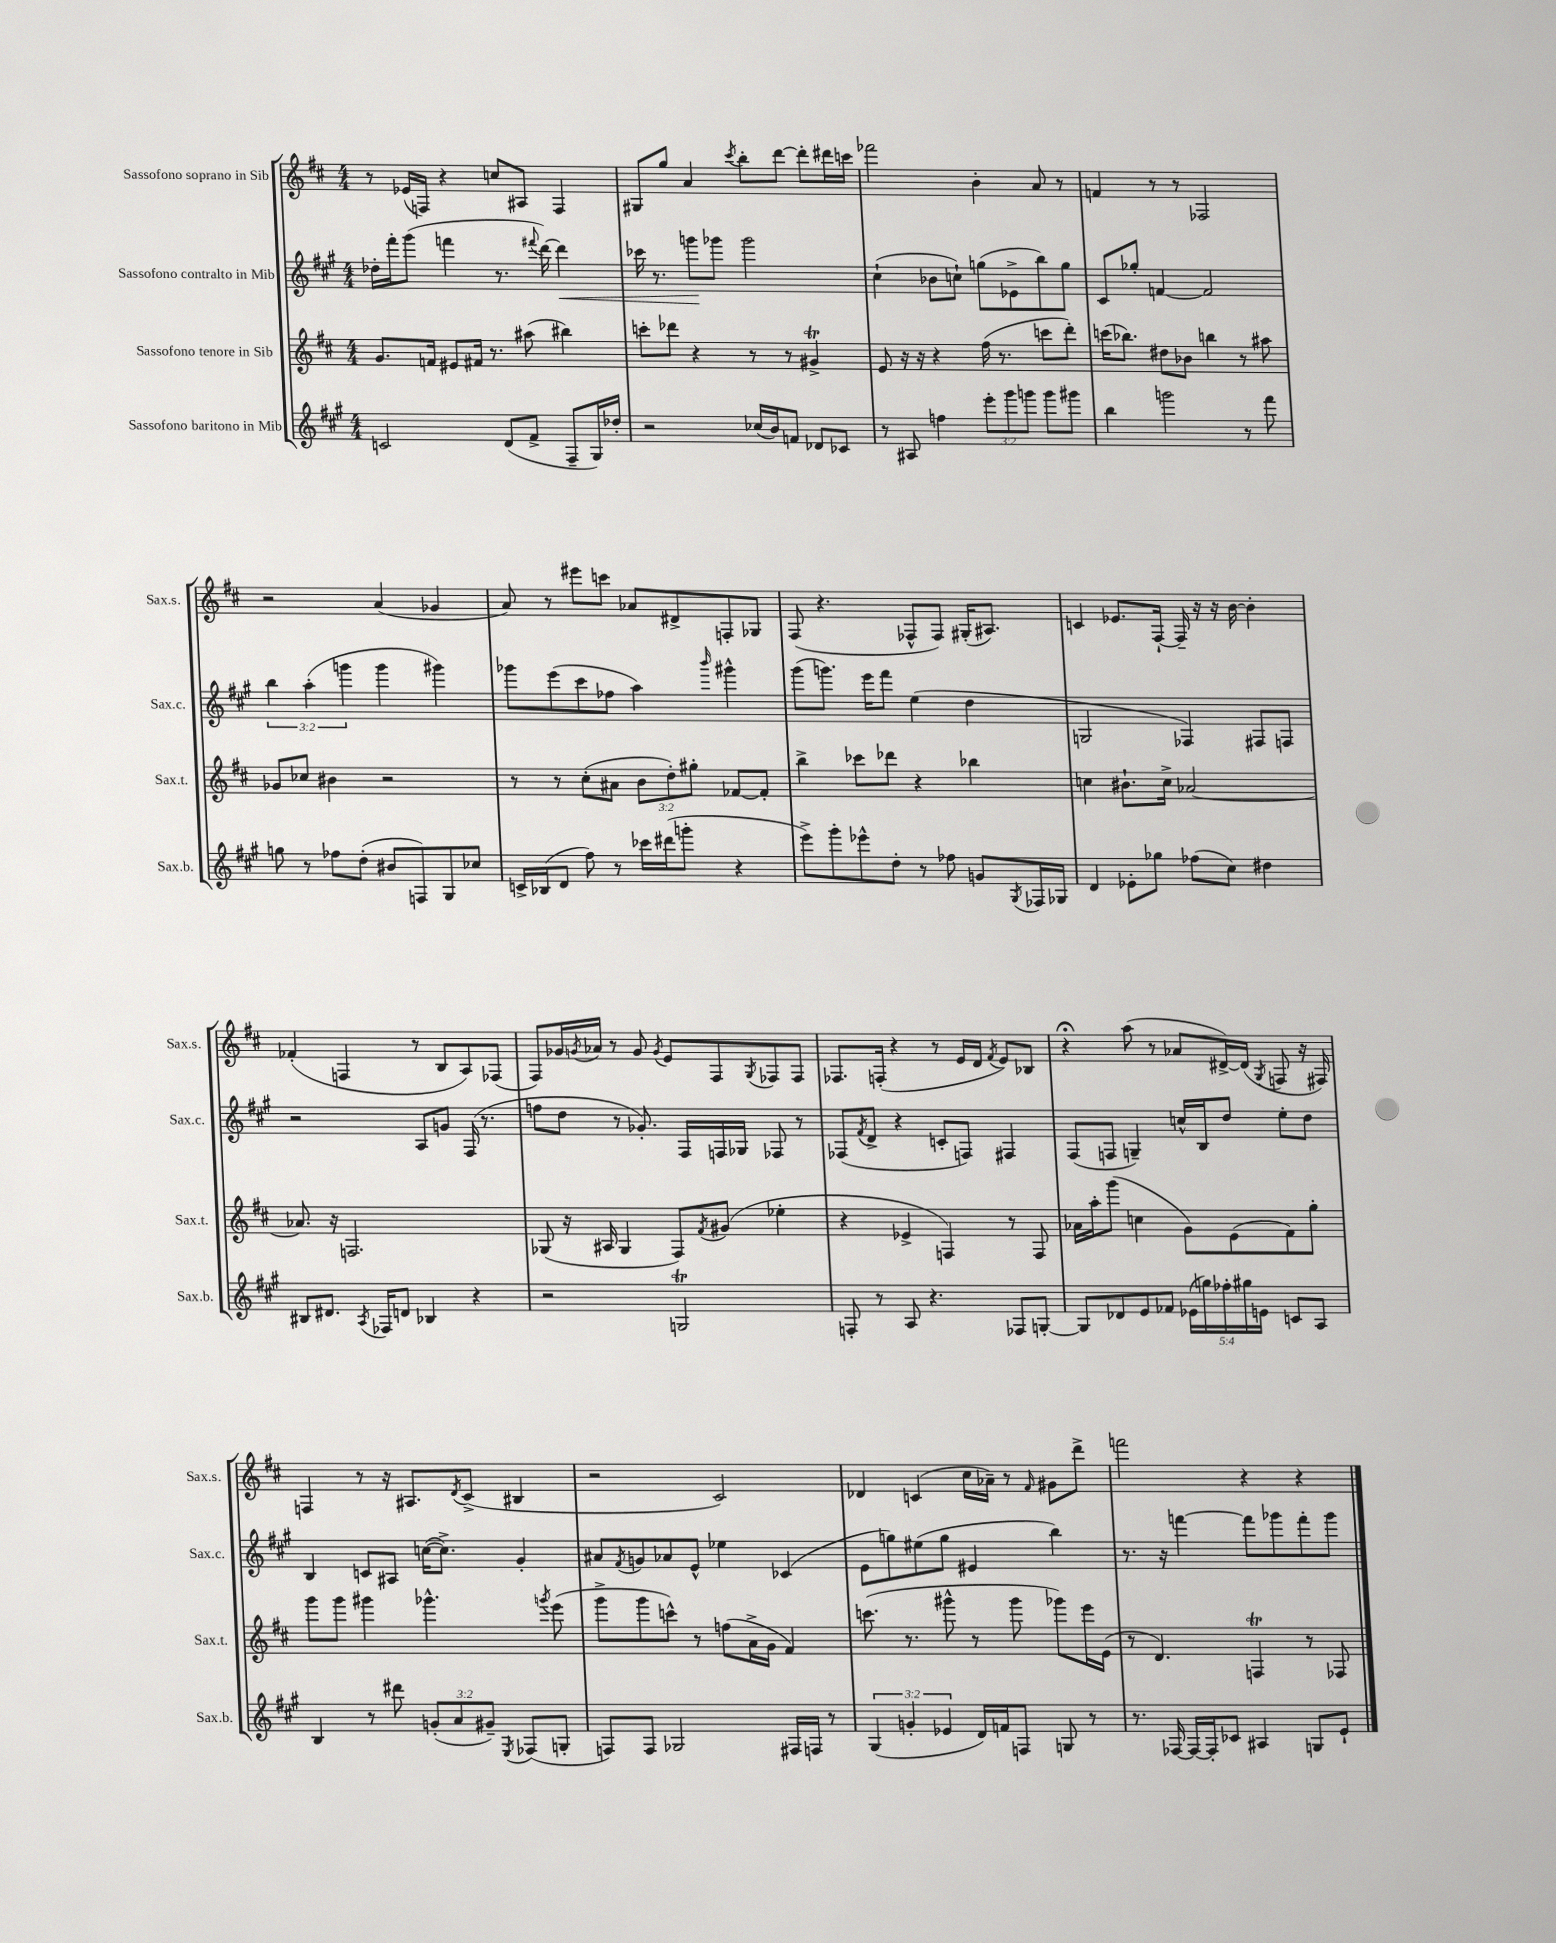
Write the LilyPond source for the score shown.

<<
\new StaffGroup <<
\new Staff = "s0" \with { instrumentName = "Sassofono soprano in Sib" shortInstrumentName = "Sax.s." } {
    \clef treble \key d \major \numericTimeSignature \time 4/4
    r8 ees'16( f16) r4 c''8 ais8 f4 |
    gis8 g''8 a'4 \acciaccatura { cis'''8 } b''8-. d'''8~ d'''8-. dis'''16 c'''16 |
    fes'''2 b'4-. a'8 r8 |
    f'4 r8 r8 fes2 |
    r2 a'4( ges'4 |
    a'8) r8 eis'''8 c'''8 aes'8 dis'8-> f8-. ges8 |
    fis8( r4. fes8-^ fes8) gis16-.( ais8.) |
    c'4 ees'8. fis16~-! fis16-- r16 r16 b'16~ b'4-. |
    fes'4-.( f4 r8 b8 a8) fes8( |
    fis8) ges'16 \acciaccatura { g'8 } aes'16 r8 g'8 \acciaccatura { g'8 } e'8 fis8 \acciaccatura { g8 } fes8 fes8 |
    fes8. f16-.( r4 r8 e'16 d'16 \acciaccatura { fis'8 } e'8) bes8 |
    r4\fermata a''8( r8 aes'8 dis'16~->) dis'16( \acciaccatura { g8 } f8 r16 fis16) |
    f4 r8 r16 ais8. \acciaccatura { d'8 } cis'8->( bis4 |
    r2 cis'2) |
    des'4 c'4( cis''16 aes'16--) r8 \grace { fis'16 } gis'8 d'''8-> |
    f'''2 r4 r4 \bar "|." |
}
\new Staff = "s1" \with { instrumentName = "Sassofono contralto in Mib" shortInstrumentName = "Sax.c." } {
    \clef treble \key a \major \numericTimeSignature \time 4/4 \override Staff.TupletNumber.text = #tuplet-number::calc-fraction-text
    des''16-. fis'''16-. gis'''8( f'''4 r8. \appoggiatura { fis'''8 } d'''16~) d'''4\< |
    ces'''16 r8. g'''8\! ges'''8 ges'''2 |
    cis''4-!( bes'8 c''8-!) g''8( ees'8-> b''8) g''8 |
    cis'8 ges''8-. f'4~ f'2 |
    \tuplet 3/2 { b''4 a''4-.( g'''4 } g'''4 gis'''4) |
    ges'''8 e'''8( cis'''8 fes''8 a''4) \grace { b'''16 } gis'''4-^ |
    gis'''8( g'''8.) e'''16 fis'''8 e''4( d''4 |
    g2 fes4) fis8 f8 |
    r2 a8 g'8 fis16( r8. |
    f''8 d''8 r8 ges'8.-.) fis16 f16 ges16 fes8 r8 |
    fes8( \acciaccatura { fis'8 } d'8-> r4 c'8-. f8) fis4 |
    fis8( f8 g4--) c''16-^ b16 d''8 e''8-. d''8 |
    b4 c'8 ais8 c''16~( c''8.->) gis'4-. |
    ais'8 \acciaccatura { fis'8 } g'8 aes'8 e'8-^ ees''4 ces'4( |
    e'8 g''8) eis''8( g''8 eis'4 b''4) |
    r8. r16 f'''4~ f'''8 ges'''8 f'''8-. ges'''8 \bar "|." |
}
\new Staff = "s2" \with { instrumentName = "Sassofono tenore in Sib" shortInstrumentName = "Sax.t." } {
    \clef treble \key d \major \numericTimeSignature \time 4/4 \override Staff.TupletNumber.text = #tuplet-number::calc-fraction-text
    g'8. f'16 eis'8 fis'16 r8. ais''8( bis''4) |
    c'''8-. des'''8 r4 r8 r8 gis'4->\trill |
    e'8 r16 r16 r4 fis''16( r8. c'''8 d'''8-.) |
    c'''16( bes''8.) dis''8 bes'8 b''4 r8 ais''8 |
    ges'8 ces''8 bis'4 r2 |
    r8 r8 cis''8-.( ais'8 \tuplet 3/2 { b'8 d''8-.) gis''8-. } fes'8~ fes'8-. |
    b''4-> ces'''8 des'''8 r4 bes''4 |
    c''4 bis'8.-! c''16-> aes'2~ |
    aes'8. r16 f2. |
    ges8( r16 ais16 ges4 fis8) \acciaccatura { fis'8 } gis'8( ees''4-. |
    r4 ees'4-> f4) r8 f8 |
    aes'16 a''16-. g'''8( c''4 g'8) e'8( fis'8) g''8-. |
    g'''8 g'''8 gis'''4 ges'''4.-^ \acciaccatura { g'''8 } e'''8( |
    g'''8-> g'''8 c'''8-^) r8 f''8( a'16-> g'16 fis'4) |
    c'''8.( r8. gis'''8-^ r8 gis'''8 ges'''8) e'''16 e'16( |
    r8 d'4.) f4\trill r8 fes8 \bar "|." |
}
\new Staff = "s3" \with { instrumentName = "Sassofono baritono in Mib" shortInstrumentName = "Sax.b." } {
    \clef treble \key a \major \numericTimeSignature \time 4/4 \override Staff.TupletNumber.text = #tuplet-number::calc-fraction-text
    c'2 d'8( fis'8-> fis8-- gis16) des''16-. |
    r2 ces''16( b'16) f'8 des'8 ces'8 |
    r8 ais8 f''4 \tuplet 3/2 { e'''8-. gis'''8 g'''8 } g'''8 gis'''8 |
    b''4 g'''2 r8 fis'''8 |
    g''8 r8 fes''8 d''8-.( bis'8 f8) gis8 ces''8 |
    c'16-> bes16( d'8 fis''8) r8 ces'''16 dis'''16( g'''8-. r4 |
    e'''8->) gis'''8-. ees'''8-^ d''8-. r8 fes''8 g'8 \acciaccatura { gis8 } fes16 ges16 |
    d'4 ees'8-. ges''8 fes''8( cis''8) dis''4 |
    bis8 dis'8. \acciaccatura { a8 } fes16 d'8 bes4 r4 |
    r2 g2\trill |
    f8-. r8 a8 r4. fes8 g8~-. |
    g8 des'8 e'8 fes'8 \tuplet 5/4 { ees'16( g''16) fes''16-. gis''16 e'16 } c'8 a8 |
    b4 r8 dis'''8 \tuplet 3/2 { g'8-.( a'8 gis'8--) } \acciaccatura { e8 } fes8( g8-. |
    f8) f8 ges2 fis16 f16 r8 |
    \tuplet 3/2 { gis4( g'4-. ees'4 } d'16) f'16 f8 g8 r8 |
    r8. fes16~ fes16~ fes16-. ces'8 ais4 g8 e'8-! \bar "|." |
}
>>
>>
\layout { \context { \Score \remove "Bar_number_engraver" } }
